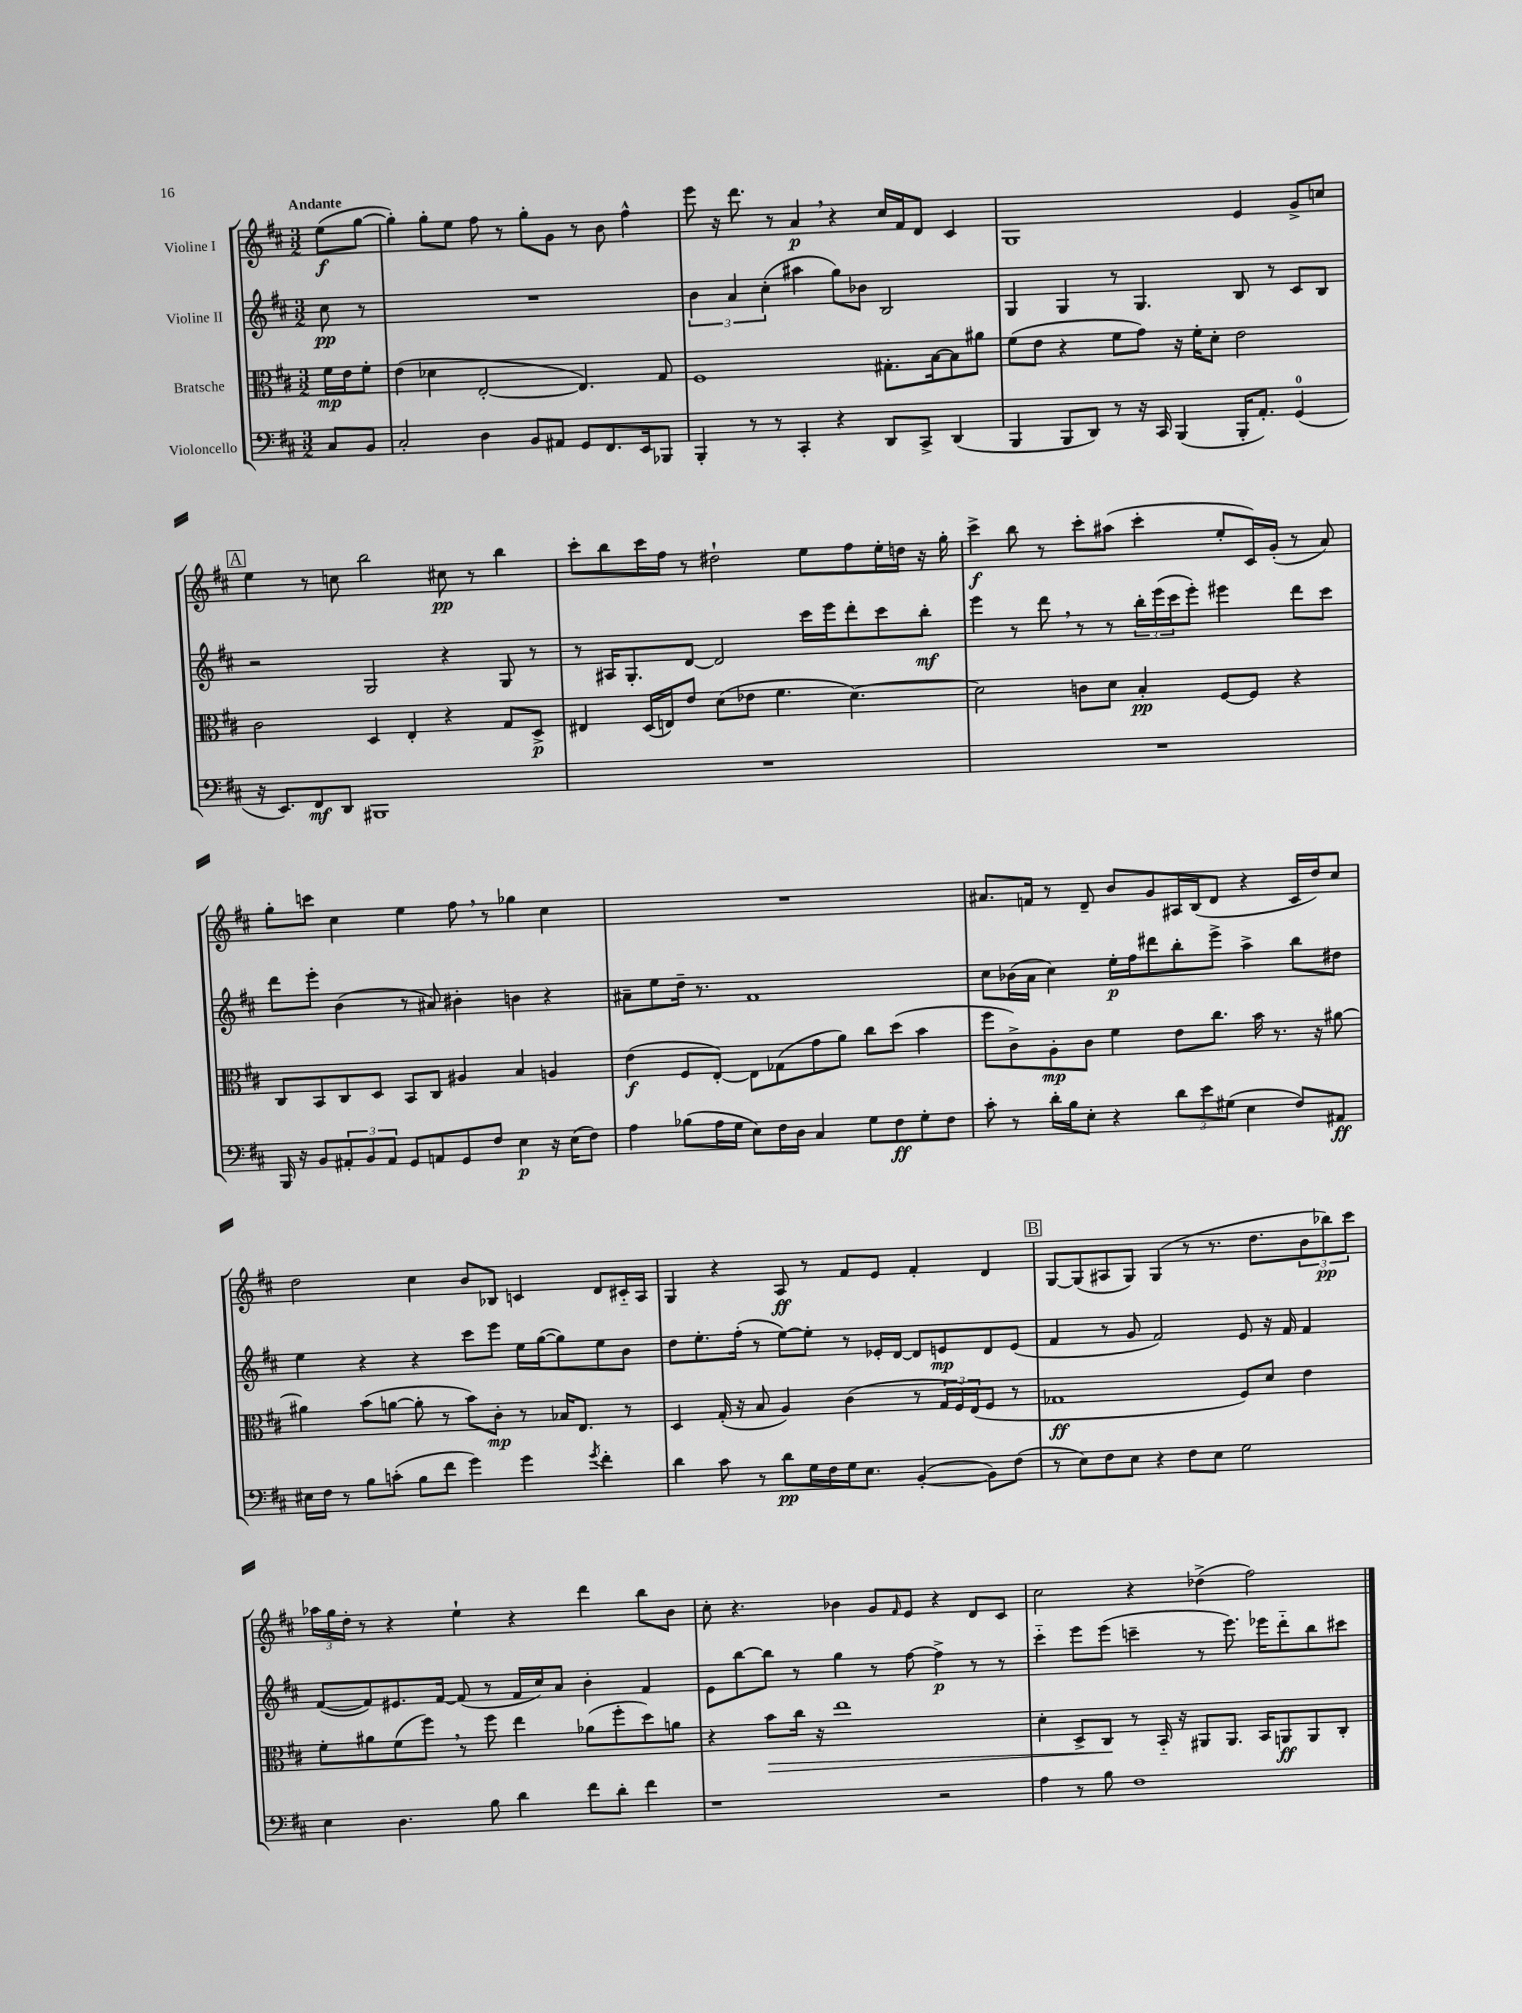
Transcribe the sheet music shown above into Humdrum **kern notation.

**kern	**kern	**kern	**kern
*staff4	*staff3	*staff2	*staff1
*clefF4	*clefC3	*clefG2	*clefG2
*k[f#c#]	*k[f#c#]	*k[f#c#]	*k[f#c#]
*M3/2	*M3/2	*M3/2	*M3/2
8C#	16f#	8cc#	(8ee
.	16e	.	.
8BB	8f#'	8r	[8gg
=	=	=	=
2C#'	(4e	1.r	4gg'])
.	4d-	.	8gg'
.	.	.	8ee
4D	[2E'	.	8ff#
.	.	.	8r
8BB	.	.	8gg'
8AA#	.	.	8g
8GG	4.E])	.	8r
8.FF#	.	.	8b
.	.	.	4ff#^^
16EE	.	.	.
8BBB-	8G	.	.
=	=	=	=
4BBB'	1F#	6b	8eee
.	.	.	16r
.	.	6a	.
.	.	.	8.ddd
8r	.	.	.
.	.	(6cc#'	.
8r	.	.	8r
4CC#'	.	4aa#	4a
4r	.	8gg)	4r
.	.	8b-	.
8DD	8.G#'	2B	16cc#
.	.	.	16f#
8CC#^	.	.	8d
.	[16B	.	.
(4DD	8B]	.	4c#
.	8a#	.	.
=	=	=	=
4BBB	(8f#	4G	1G
.	8e	.	.
8BBB	4r	4G	.
8DD)	.	.	.
8r	8f#	8r	.
16r	8g)	4.G	.
16CC#	.	.	.
(4BBB	16r	.	.
.	16f#'	.	.
.	8d'	.	.
16BBB'	2e	8B	4e
8.AA')	.	.	.
.	.	8r	.
(4GG	.	8c#	8g^
.	.	8B	8cc
=	=	=	=
16r	2c#	2r	4ee
8.EE)	.	.	.
8FF#	.	.	8r
8DD	.	.	8cc
1BBB#	4D	2G	2bb
.	4E'	.	.
.	4r	4r	8cc#
.	.	.	8r
.	8G	8G	4bb
.	8D^	8r	.
=	=	=	=
1.r	4E#	8r	8ccc#'
.	.	16A#	8bb
.	.	8.G'	.
.	(16D	.	16ccc#
.	16E)	.	16ff#
.	8e	[8d	8r
.	(8d	2d]	2dd#`
.	8e-	.	.
.	4.f#	.	.
.	.	16ccc#	8ee
.	.	16eee	.
.	[4.d)	8ddd'	8ff#
.	.	8ccc#	16ee'
.	.	.	16dd
.	.	8bb'	16r
.	.	.	16gg'
=	=	=	=
1.r	2d]	4eee	4ccc#^
.	.	8r	8bb
.	.	8ddd	8r
.	8c	8r	8ccc#'
.	8d	8r	(8aa#
.	4B'	24bb'	4ccc#'
.	.	(24eee	.
.	.	24ccc#	.
.	.	8eee')	.
.	[8F#	4eee#	8ee'
.	8F#]	.	16c#)
.	.	.	(16g'
.	4r	8ddd	8r
.	.	8ccc#	8a)
=	=	=	=
16BBB	8C#	8ddd	8gg'
16r	.	.	.
8BB	8BB	8eee'	8ccc
12AA#'	8C#	(4b	4cc#
12BB	.	.	.
.	8D	.	.
12AA#	.	.	.
8GG	8BB	8r	4ee
8AA	8C#	8a#)	.
8GG	4A#	4b#'	8ff#
8F#	.	.	8r
4E	4B	4b	4gg-
16r	4A	4r	4cc#
(16E	.	.	.
8F#)	.	.	.
=	=	=	=
4A	(4e	8a#~	1.r
.	.	8ee	.
(8B-	8F#	16dd~	.
.	.	8.r	.
16A	[8E')	.	.
16G	.	.	.
8E)	8E]	1f#	.
16F#	(8G-	.	.
16D	.	.	.
4C#	8g	.	.
.	8a)	.	.
8G	8cc#	.	.
8F#	(8dd	.	.
8G'	4b	.	.
8F#	.	.	.
=	=	=	=
8c#'	8ff#	8cc#	8.a#
8r	8c#^)	(16b-	.
.	.	16a	16f
16d'	8A'	4cc#)	8r
16B	.	.	.
8E'	8c#	.	8d~
4r	4f#	16ee'	8b
.	.	16ff#	.
.	.	8ddd#	8g
12d	8e	8bb'	16A#
.	.	.	(16B
12e	.	.	.
.	8.cc#	8eee^	8d
(12G#	.	.	.
4E	.	4aa^	4r
.	16b	.	.
.	8.r	.	.
8F#)	.	8bb	16c#
.	16r	.	16dd)
8AA#	[8a#	8dd#	8cc#
=	=	=	=
16E#	4a#]	4ee	2dd
16F#	.	.	.
8r	.	.	.
8B	(8b	4r	.
(8c'	[8a	.	.
8B	8a']	4r	4cc#
8f#	8r	.	.
4g)	8b)	8ccc#	8b
.	8c#'	8eee	8B-
4g	8r	16ee	4c
.	.	([16gg	.
.	16B-	8gg])	.
.	8.E	.	.
8qg	.	.	.
4f#'	.	8ee	8d
.	8r	8b	16c#'~
.	.	.	16A
=	=	=	=
4d	4D	8dd	4G
.	.	8.ee'	.
8c#	(16G'	.	4r
.	16r	(16ff#'	.
8r	8B	8r	.
8d	4A)	[8ee)	8A
16G	.	8ee']	8r
16F#	.	.	.
16G	(4c#	8r	8f#
8.E	.	.	.
.	.	16e-'	8e
.	.	[16d	.
([4BB'	8r	8d]	4f#'
.	24G	8e	.
.	24F#)	.	.
.	(24E	.	.
8BB])	8F#	8d	4d
(8F#	8r	(8e	.
=	=	=	=
8r	1G-	4f#	[8G
8E)	.	.	(8G]
8F#	.	8r	8A#
8E	.	8g	8G)
4r	.	2f#)	(4G
8F#	.	.	8r
8E	.	.	8.r
2G	8F#)	8e	.
.	.	.	8.dd
.	8d	16r	.
.	.	16f#	.
.	4e	4f#	12b
.	.	.	12bb-)
.	.	.	12ccc#
=	=	=	=
4E	8f#'	([8f#	24aa-
.	.	.	24gg
.	.	.	24dd'
.	8a#	8f#])	8r
4.D	(8f#	8.e#	4r
.	8ff#)	.	.
.	.	[16f#	.
.	8r	(8f#]	4ee`
8B	8ff#	8r	.
4d	4ee	16f#	4r
.	.	16cc#)	.
.	.	8a	.
8f#	(8a-	4b'	4ddd
8d'	8ff#'	.	.
4f#	8dd)	4f#	8bb
.	8a	.	8b
=	=	=	=
1r	4r	8e	8cc#'
.	.	[8bb	4.r
.	8b	8bb]	.
.	16cc#	8r	.
.	16r	.	.
.	1ee	4gg	4b-
.	.	8r	8g
.	.	.	16qqf#
.	.	[8ff#	8e
2r	.	4ff#^]	4r
.	.	8r	8d
.	.	8r	8c#
=	=	=	=
4A	4d'	4ccc#'~	2cc#
8r	8D^	8eee	.
8B	8C#	(8eee	.
1F#	8r	4ccc~	4r
.	16BB'~	.	.
.	16r	.	.
.	8AA#	8r	(4dd-^
.	8.AA#	8.eee)	.
.	.	.	2ff#)
.	16BB	16eee-	.
.	8AA	8ddd'~	.
.	8AA	8bb	.
.	8C#'	8ccc#	.
==	==	==	==
*-	*-	*-	*-
